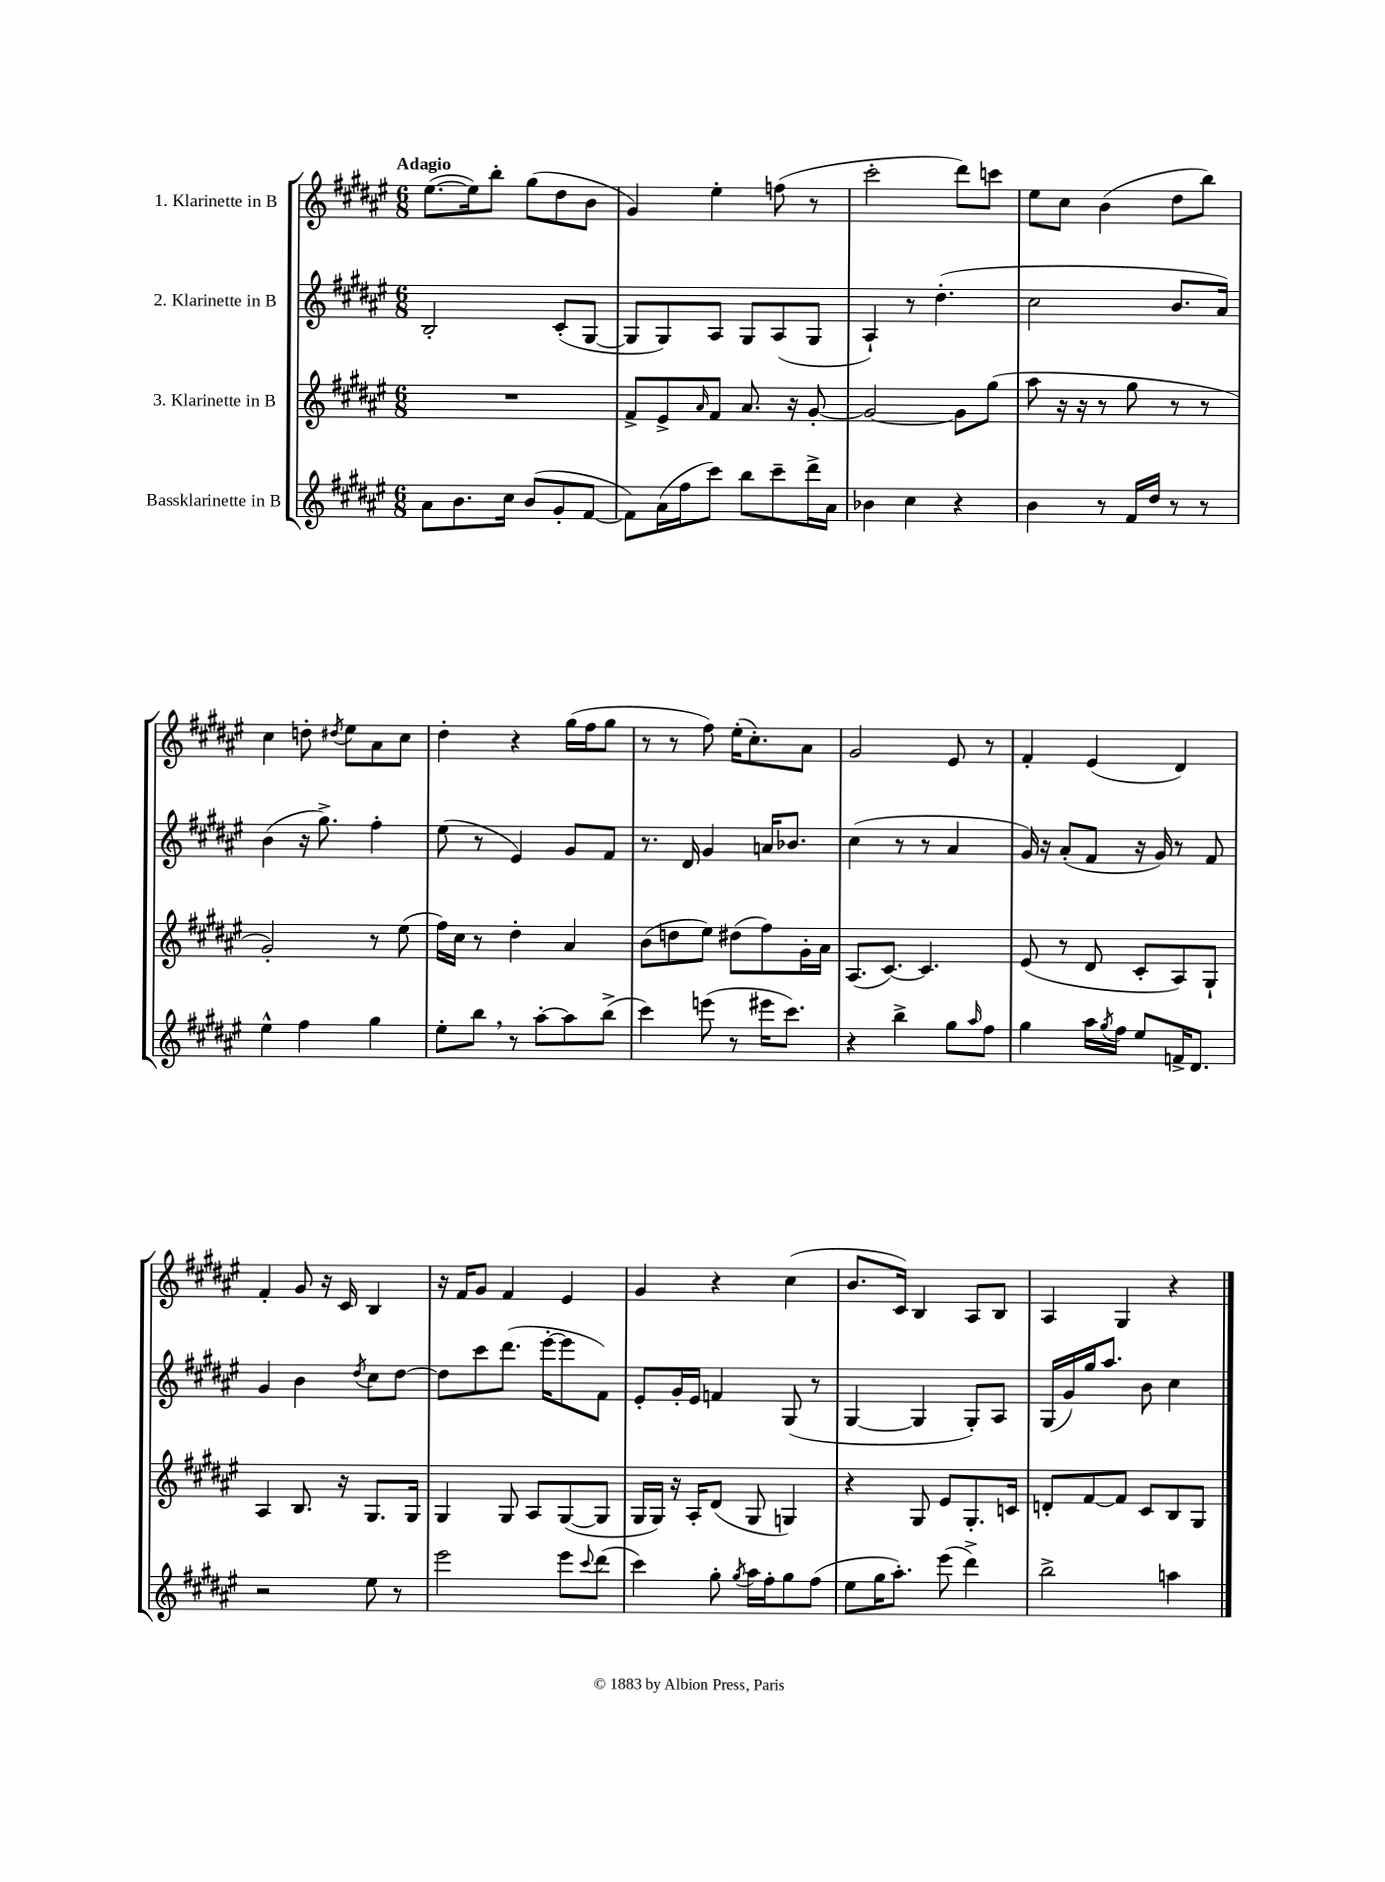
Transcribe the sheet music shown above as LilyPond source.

<<
\new StaffGroup <<
\new Staff = "s0" \with { instrumentName = "1. Klarinette in B" } {
    \clef treble \key fis \major \numericTimeSignature \time 6/8 \tempo "Adagio"
    eis''8.~( eis''16) b''8-. gis''8( dis''8 b'8 |
    gis'4) eis''4-. f''8( r8 |
    cis'''2-. dis'''8) c'''8 |
    eis''8 cis''8 b'4( dis''8 b''8) |
    cis''4 d''8-. \acciaccatura { dis''8 } eis''8 ais'8 cis''8 |
    dis''4-. r4 gis''16( fis''16 gis''8 |
    r8 r8 fis''8) eis''16-.( cis''8.-.) ais'8 |
    gis'2 eis'8 r8 |
    fis'4-. eis'4( dis'4) |
    fis'4-. gis'8 r16 cis'16 b4 |
    r16 fis'16 gis'8 fis'4 eis'4 |
    gis'4 r4 cis''4( |
    b'8. cis'16) b4 ais8 b8 |
    ais4 gis4 r4 \bar "|." |
}
\new Staff = "s1" \with { instrumentName = "2. Klarinette in B" } {
    \clef treble \key fis \major \numericTimeSignature \time 6/8
    b2-. cis'8-.( gis8~ |
    gis8 gis8) ais8 gis8 ais8( gis8 |
    ais4-!) r8 dis''4.-.( |
    cis''2 b'8. ais'16) |
    b'4( r16 gis''8.->) fis''4-. |
    eis''8( r8 eis'4) gis'8 fis'8 |
    r8. dis'16 gis'4 a'16 bes'8. |
    cis''4( r8 r8 ais'4 |
    gis'16) r16 ais'8-.( fis'8 r16 gis'16) r8 fis'8 |
    gis'4 b'4 \acciaccatura { dis''8 } cis''8 dis''8~ |
    dis''8 cis'''8 dis'''8.( eis'''16~-. eis'''8 fis'8) |
    eis'8-. gis'16-. eis'16 f'4 gis8( r8 |
    gis4~ gis4 gis8-.) ais8 |
    gis16( gis'16) gis''16 ais''8. b'8 cis''4 \bar "|." |
}
\new Staff = "s2" \with { instrumentName = "3. Klarinette in B" } {
    \clef treble \key fis \major \numericTimeSignature \time 6/8
    R2. |
    fis'8-> eis'8-> \grace { ais'16 } fis'8 ais'8. r16 gis'8~-. |
    gis'2~ gis'8 gis''8( |
    ais''8 r16 r16 r8 gis''8 r8 r8 |
    gis'2-.) r8 eis''8( |
    fis''16) cis''16 r8 dis''4-. ais'4 |
    b'8( d''8 eis''8) dis''8( fis''8) gis'16-. ais'16 |
    ais8.( cis'8.~) cis'4. |
    eis'8( r8 dis'8 cis'8-. ais8) gis8-! |
    ais4 b8. r16 gis8. gis16 |
    gis4 gis8 ais8 gis8~( gis8 |
    gis16 gis16) r16 ais16-. dis'8( gis8 g4) |
    r4 gis8 eis'8 gis8.-. c'16 |
    d'8-. fis'8~ fis'8 cis'8 b8 gis8 \bar "|." |
}
\new Staff = "s3" \with { instrumentName = "Bassklarinette in B" } {
    \clef treble \key fis \major \numericTimeSignature \time 6/8
    ais'8 b'8. cis''16 b'8( gis'8-. fis'8~ |
    fis'8) ais'16( fis''16 cis'''8) b''8 cis'''8-- dis'''16-> ais'16 |
    bes'4 cis''4 r4 |
    b'4 r8 fis'16 dis''16 r8 r8 |
    eis''4-^ fis''4 gis''4 |
    eis''8-. b''8 \breathe r8 ais''8~-. ais''8 b''8->( |
    cis'''4) e'''8( r8 eis'''16 cis'''8.) |
    r4 b''4-> gis''8 \grace { ais''16 } fis''8 |
    gis''4 ais''16 \acciaccatura { gis''8 } fis''16 eis''8 f'16-> dis'8. |
    r2 eis''8 r8 |
    eis'''2 eis'''8 \appoggiatura { cis'''8 } dis'''8( |
    cis'''4) gis''8-. \acciaccatura { gis''8 } ais''16 fis''16-. gis''8 fis''8( |
    eis''8 gis''16 ais''8.-.) eis'''8( dis'''4->) |
    b''2-> a''4 \bar "|." |
}
>>
>>
\layout { \context { \Score \remove "Bar_number_engraver" } }
